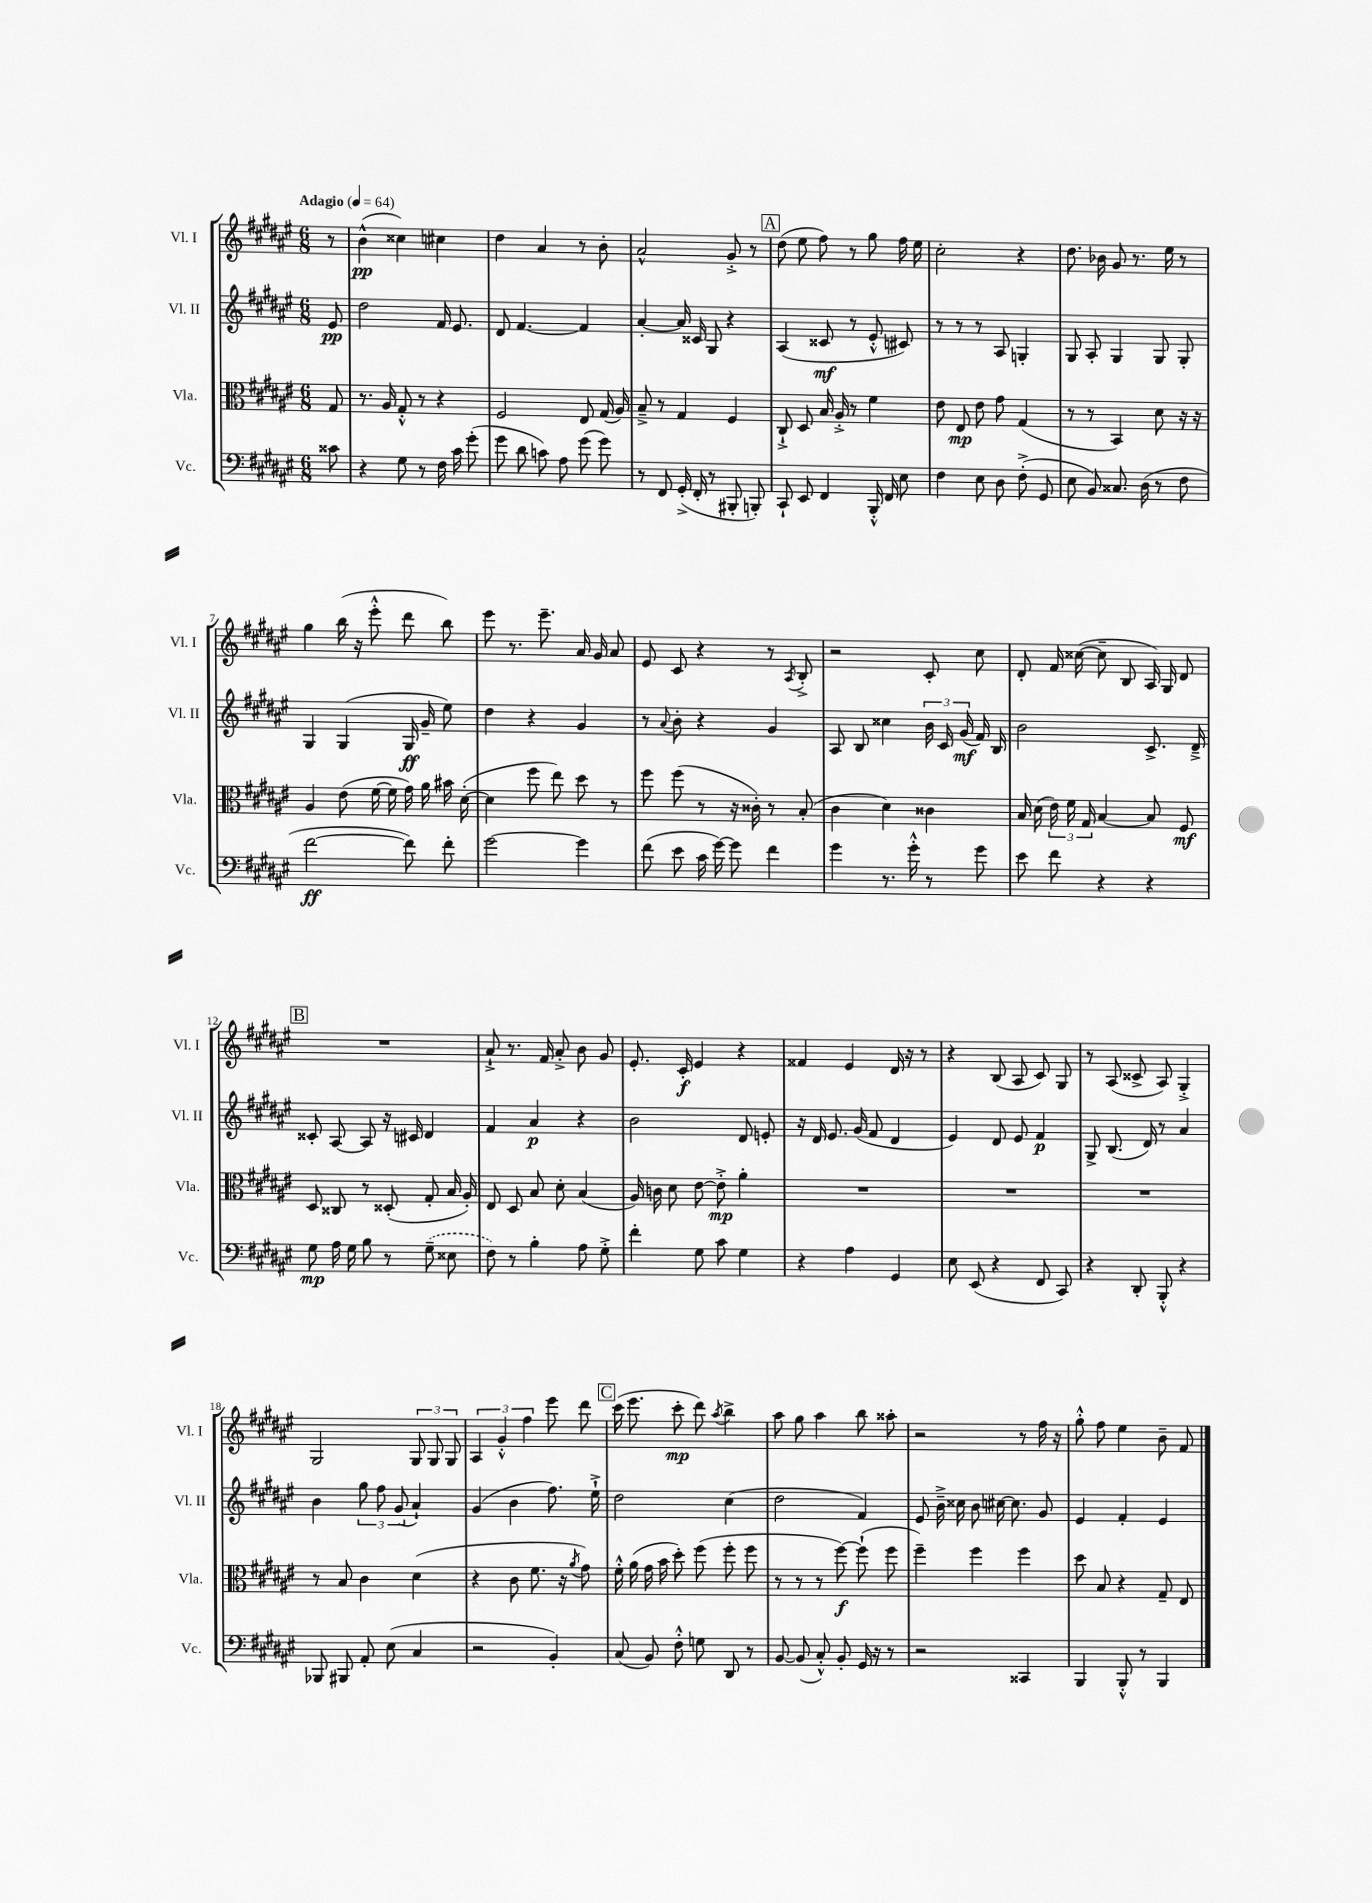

**kern	**kern	**kern	**kern
*staff4	*staff3	*staff2	*staff1
*clefF4	*clefC3	*clefG2	*clefG2
*k[f#c#g#d#a#e#]	*k[f#c#g#d#a#e#]	*k[f#c#g#d#a#e#]	*k[f#c#g#d#a#e#]
*M6/8	*M6/8	*M6/8	*M6/8
*MM64	*MM64	*MM64	*MM64
8c##	8G#	8e#	8r
=	=	=	=
4r	8.r	2dd#	(4b^^
.	16A#	.	.
8G#	8G#'^^	.	4cc##)
8r	8r	.	.
16F#	4r	16f#	4cc#
16c#	.	8.e#	.
(8g#'	.	.	.
=	=	=	=
8g#	2F#	8d#	4dd#
8d#	.	[4.f#	.
8c)	.	.	4a#
8A#	.	.	.
(8g#	8E#	4f#]	8r
8g#)	(16G#	.	8b'
.	16A#)	.	.
=	=	=	=
8r	8B~^	[4a#'	2a#^^
8FF#	8r	.	.
(16GG#'^	4G#	16a#]	.
16FF#'	.	16c##	.
8r	.	8G#	.
8BBB#'	4F#	4r	8g#'^
8BBB')	.	.	8r
=	=	=	=
8CC#`	8C#`^	(4A#	(8dd#
8EE#	8D#	.	8ee#
4FF#	16B	8c##	8ff#)
.	16A#'^	.	.
.	8r	8r	8r
16BBB'^^	4f#	8e#'^^	8gg#
16FF#	.	.	.
8E#	.	8c#)	16ff#
.	.	.	16ee#
=	=	=	=
4F#	8e#	8r	2cc#'
.	8E#	8r	.
8E#	8e#	8r	.
8D#	8g#	8A#	.
(8F#'^	(4G#	4G'	4r
8GG#	.	.	.
=	=	=	=
8E#	8r	8G#	8.dd#
8BB)	8r	8A#'	.
.	.	.	16b-
8.C##	4BB)	4G#	8g#
.	.	.	8.r
(16D#	.	.	.
8r	8d#	8G#	.
.	.	.	16ee#
8F#	16r	8G#'	8r
.	16r	.	.
=	=	=	=
[2f#	4A#	4G#	4gg#
.	(8e#	(4G#	(16bb
.	.	.	16r
.	[16f#	.	8eee#'^^
.	16f#]	.	.
8f#])	16g#)	16G#	8ddd#
.	16a#	16g#~	.
8f#'	16b#	8ee#)	8bb)
.	([16d#'	.	.
=	=	=	=
[2g#	4d#]	4dd#	8eee#
.	.	.	8.r
.	8ff#	4r	.
.	.	.	8.eee#~
.	8ee#)	.	.
4g#]	8dd#	4g#	16a#
.	.	.	16g#
.	8r	.	8a#
=	=	=	=
(8f#	8ff#	8r	8e#
.	.	8qqa#	.
8e#	(8ff#	8b'	8c#
16c#	8r	4r	4r
[16g#)	.	.	.
8g#]	16r	.	.
.	16c##')	.	.
4f#	8r	4g#	8r
.	.	.	8qA#
.	(8B'	.	8B'^
=	=	=	=
4g#	4c#	8A#	2r
.	.	8B	.
8.r	4d#)	4cc##	.
16g#'^^	.	.	.
8r	4c##	24b	8c#'
.	.	24c#	.
.	.	(24g#	.
8g#	.	16f#)	8cc#
.	.	16B	.
=	=	=	=
8e#	16B	2b	8d#'
.	(16d#	.	.
8f#	24e#)	.	16f#
.	24f#	.	.
.	.	.	([16cc##
.	24G#	.	.
4r	[4B	.	8cc##~]
.	.	.	8B
4r	8B]	8.c#^	16A#)
.	.	.	16G#
.	8F#	.	8d#
.	.	16d#~^	.
=	=	=	=
8G#	8D#	8c##'	2.r
16A#	8C##	[8A#	.
16G#	.	.	.
8B	8r	8A#]	.
8r	(8D##'	16r	.
.	.	16c#	.
(8G#~	8G#'	4d#	.
8E##	16B	.	.
.	16A#')	.	.
=	=	=	=
8F#)	8E#	4f#	8a#`^
8r	8D#	.	8.r
4B'	8B	4a#	.
.	.	.	16f#
.	8d#'	.	8a#'^
8A#	(4B	4r	8b
8G#'^	.	.	8g#
=	=	=	=
4f#'	16A#)	2b	8.e#'
.	16c	.	.
.	8d#	.	.
.	.	.	16c#'
8G#	[8e#	.	4e#
8c#	8e#'^]	.	.
4G#	4a#'	8d#	4r
.	.	8e'	.
=	=	=	=
4r	2.r	16r	4f##
.	.	16d#	.
.	.	8.e#	.
4A#	.	.	4e#
.	.	(16g#	.
.	.	8f#	.
4GG#	.	4d#	16d#
.	.	.	16r
.	.	.	8r
=	=	=	=
8E#	2.r	4e#)	4r
(8EE#	.	.	.
4r	.	8d#	(8B
.	.	8e#	8A#
8FF#	.	4f#	8c#)
8CC#)	.	.	8G#
=	=	=	=
4r	2.r	8G#^	8r
.	.	(8.B	(8A#
8DD#'	.	.	8c##^
.	.	16d#)	.
8BBB'^^	.	8r	8A#)
4r	.	4a#	4G#'^
=	=	=	=
8BBB-	8r	4b	2G#
8BBB#	8B	.	.
8AA#'	4c#	12gg#	.
.	.	12ff#	.
(8E#	.	.	.
.	.	(12g#	.
4C#	(4d#	4a#`)	12G#
.	.	.	12G#
.	.	.	12G#
=	=	=	=
2r	4r	(4g#	6A#
.	.	.	6g#'^^
.	8c#	4b	.
.	.	.	6ff#
.	8.f#	.	.
4BB')	.	8.ff#)	8eee#
.	16r	.	.
.	8qa#	.	.
.	8g#)	.	8ddd#
.	.	16ee#`^	.
=	=	=	=
(8C#	16f#'^^	2dd#	(16ccc#
.	(16a#	.	8.eee#
8BB)	16g#	.	.
.	16b	.	.
8F#'^^	8dd#')	.	8ccc#'
8G	(8ff#	.	8ddd#)
.	.	.	8qaa#
8DD#	8ff#'	(4cc#	4bb^
8r	8ff#	.	.
=	=	=	=
[8BB	8r	2dd#	8aa#
(8BB]	8r	.	8gg#
8C#'^^)	8r	.	4aa#
8BB'	[8ff#)	.	.
16GG#	(8ff#`]	4f#)	8bb
16r	.	.	.
8r	8ff#	.	8aa##'
=	=	=	=
2r	4ff#~)	8e#	2r
.	.	16b~^	.
.	.	16cc##	.
.	4ff#	8b	.
.	.	[16cc#	.
.	.	8.cc#]	.
4CC##	4ff#	.	8r
.	.	8g#	16ff#
.	.	.	16r
=	=	=	=
4BBB	8dd#	4e#	8gg#'^^
.	8B	.	8ff#
8BBB'^^	4r	4f#'	4ee#
8r	.	.	.
4BBB	8G#~	4e#	8b~
.	8E#	.	8f#
==	==	==	==
*-	*-	*-	*-
